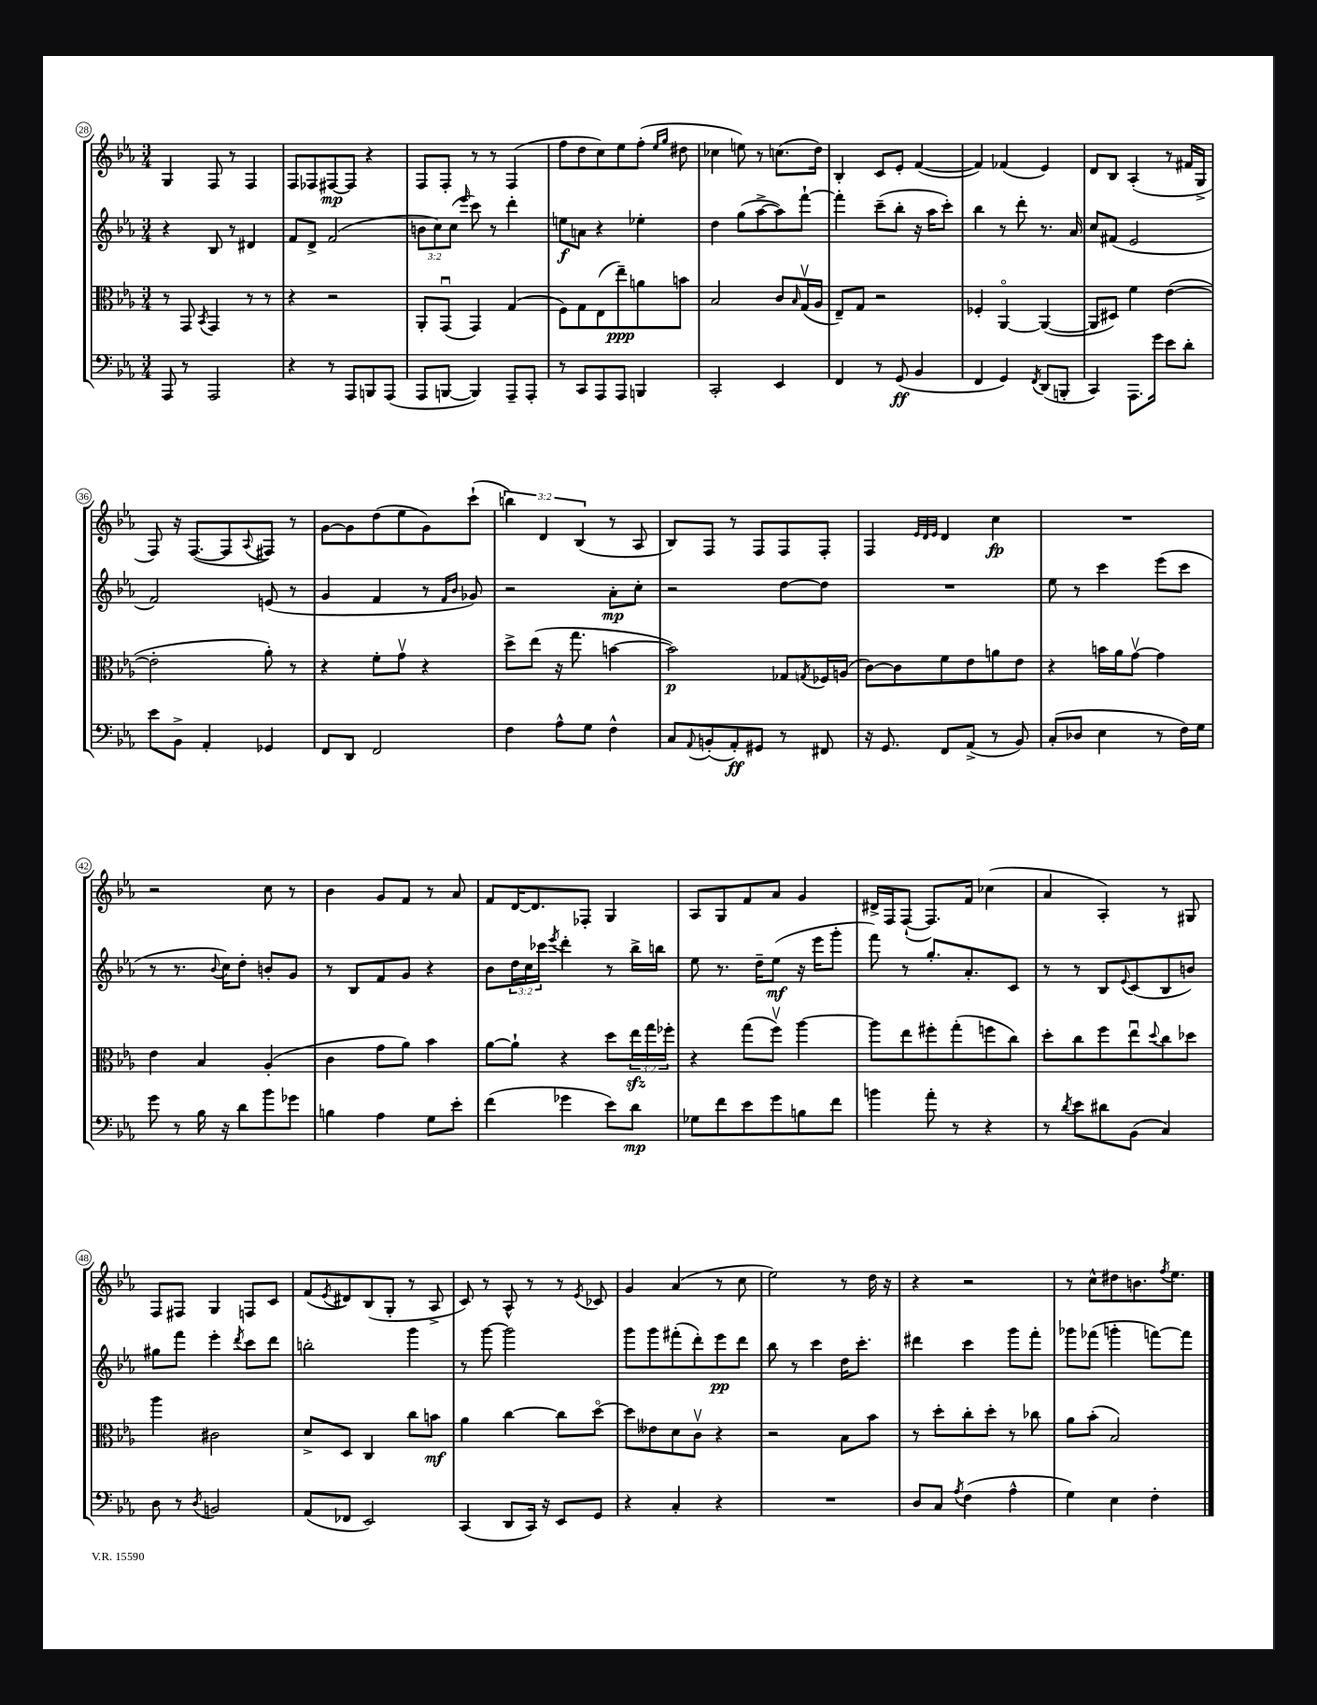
<<
\new StaffGroup <<
\new Staff = "s0" {
    \clef treble \key ees \major \numericTimeSignature \time 3/4 \override Staff.TupletNumber.text = #tuplet-number::calc-fraction-text
    g4 f8 r8 f4 |
    f8 fes8 fis8~\mp fis8 r4 |
    f8 f8-. r8 r8 f4( |
    f''8 d''8 c''8) ees''8 f''8-.( \grace { ees''16 g''16 } dis''8 |
    ces''4 e''8) r8 c''8.( d''16) |
    bes4-. c'8 ees'8-. f'4~( |
    f'4) fes'4( ees'4) |
    d'8 bes8 aes4-.( r8 fis'16 g16-> |
    f8) r16 f8.~( f8 \appoggiatura { aes8 } fis8) r8 |
    g'8~ g'8 d''8( ees''8 g'8) c'''8-!( |
    \tuplet 3/2 { b''4) d'4 bes4( } r8 aes8 |
    bes8) f8 r8 f8 f8 f8-. |
    f4 \grace { ees'32 d'32 ees'32 } d'4 c''4\fp |
    R2. |
    r2 c''8 r8 |
    bes'4 g'8 f'8 r8 aes'8 |
    f'8 d'16~ d'8. fes8-. g4 |
    aes8 g8 f'8 aes'8 g'4 |
    dis'16-> f16 f8~-!( f8.) f'16 ces''4( |
    aes'4 aes4-.) r8 gis8 |
    f8 fis8 g4 f8 c'8 |
    f'8( \acciaccatura { ees'8 } dis'8) bes8( g8-. r8 aes8-> |
    c'8) r8 aes8-^ r8 r8 \acciaccatura { ees'8 } ces'8 |
    g'4 aes'4( r8 c''8 |
    ees''2) r8 d''16 r16 |
    r4 r2 |
    r8 c''8-^ dis''8 b'8. \acciaccatura { f''8 } ees''8. \bar "|." |
}
\new Staff = "s1" {
    \clef treble \key ees \major \numericTimeSignature \time 3/4 \override Staff.TupletNumber.text = #tuplet-number::calc-fraction-text
    r4 bes8 r8 dis'4 |
    f'8 d'8-> f'2( |
    \tuplet 3/2 { b'8 c''8) c''8( } \grace { ees'''16 } c'''8) r8 d'''4-. |
    e''8\f a'8 r4 ees''4-. |
    d''4 g''8( aes''8~-> aes''8) f'''8~-! |
    f'''4-. c'''8--( bes''8-. r16 aes''16 c'''8-.) |
    bes''4 r8 d'''8-. r8. aes'16 |
    c''8 fis'8( ees'2 |
    f'2) e'8( r8 |
    g'4 f'4 r8 \grace { f'16 bes'16 } ges'8) |
    r2 aes'8-.\mp c''8-. |
    r2 d''8~ d''8 |
    R2. |
    ees''8 r8 c'''4 ees'''8( c'''8 |
    r8 r8. \appoggiatura { bes'8 } c''16) d''8-. b'8-. g'8 |
    r8 bes8 f'8 g'8 r4 |
    bes'8 \tuplet 3/2 { d''16 c''16 ces'''16 } \acciaccatura { ees'''8 } d'''4-. r8 bes''16-> b''16 |
    ees''8 r8. d''16-- ees''8\mf( r16 ees'''16 g'''8-. |
    f'''8) r8 g''8.-. aes'8.-. c'8 |
    r8 r8 bes8 \appoggiatura { ees'8 } c'8( bes8 b'8) |
    gis''8 f'''8 ees'''4-. \acciaccatura { d'''8 } c'''8 d'''8 |
    b''2-. g'''4 |
    r8 g'''8~ g'''2 |
    g'''8 g'''8 fis'''8-.( d'''8-.) ees'''8\pp d'''8 |
    bes''8 r8 c'''4 d''16 c'''8.-. |
    dis'''4 c'''4 g'''8 f'''8-. |
    ges'''8 fes'''8( g'''4-. f'''8~) f'''8 \bar "|." |
}
\new Staff = "s2" {
    \clef alto \key ees \major \numericTimeSignature \time 3/4 \override Staff.TupletNumber.text = #tuplet-number::calc-fraction-text
    r8 g,8 \acciaccatura { bes,8 } g,4 r8 r8 |
    r4 r2 |
    aes,8-. g,8\downbow( g,4) g4( |
    f8) g8 ees8( ees''8--\ppp) a'8 b'8 |
    bes2 c'8 \grace { bes16 } g16\upbow( aes16 |
    ees8--) g8 r2 |
    fes4-. aes,4~\flageolet aes,4~( |
    aes,8 dis8) f'4 ees'4~( |
    ees'2-. aes'8-.) r8 |
    r4 f'8-. g'8\upbow r4 |
    d''8-> ees''8( r16 g''8. b'4~ |
    b'2\p) ges8 \acciaccatura { g8 } fes16 a16( |
    c'8~) c'8 f'8 ees'8 a'8 ees'8 |
    r4 b'16 aes'16 g'8~\upbow g'4 |
    ees'4 bes4 aes4-.( |
    c'4 g'8 aes'8) bes'4 |
    aes'8~ aes'8-! r4 d''8 \tuplet 3/2 { ees''16\sfz g''16 fes''16-. } |
    r4 g''8( f''8\upbow) aes''4~ |
    aes''8 ees''8 fis''8-. g''8-.( f''8 c''8) |
    d''8-. c''8 f''8 ees''8\downbow \appoggiatura { d''8 } c''8 des''8 |
    aes''4 cis'2 |
    d'8-> d8 c4 c''8 b'8\mf |
    aes'4 c''4~ c''8 d''8~\flageolet |
    d''8 eeses'8 d'8 c'8\upbow r4 |
    r2 bes8 bes'8 |
    r8 d''8-. c''8-. d''8-. r8 ces''8 |
    aes'8 bes'8-.( bes2) \bar "|." |
}
\new Staff = "s3" {
    \clef bass \key ees \major \numericTimeSignature \time 3/4
    aes,,8 r8 aes,,2 |
    r4 r8 aes,,8 b,,8 aes,,8( |
    aes,,8 b,,8~ b,,4) aes,,8-- aes,,8-. |
    r8 c,8 aes,,8 aes,,8 b,,4 |
    c,2-. ees,4 |
    f,4 r8 g,8\ff( bes,4 |
    f,4 g,4) \acciaccatura { f,8 } d,8( b,,8-. |
    c,4) aes,,8. g'16 ees'8 d'8-. |
    ees'8 bes,8-> aes,4-. ges,4 |
    f,8 d,8 f,2 |
    f4 aes8-^ g8 f4-^ |
    c8 \appoggiatura { aes,8 } b,8-.( aes,8-.\ff) gis,8 r8 fis,8 |
    r16 g,8. f,8 aes,8->( r8 bes,8) |
    c8-.( des8 ees4 r8 f16) g16 |
    g'8 r8 bes16 r16 d'8 bes'8 ges'8 |
    b4 aes4 g8 ees'8-. |
    f'4( ges'4 ees'8) d'8\mp |
    ges8 f'8 ees'8 g'8 b8 f'8 |
    b'4 aes'8-. r8 r4 |
    r8 \acciaccatura { d'8 } ees'8 dis'8 bes,8( c4) |
    d8 r8 \acciaccatura { d8 } b,2 |
    aes,8( fes,8 ees,2) |
    c,4( d,8 c,16) r16 ees,8 g,8 |
    r4 c4-. r4 |
    R2. |
    d8 c8 \acciaccatura { aes8 } f4( aes4-^ |
    g4) ees4 f4-. \bar "|." |
}
>>
>>
